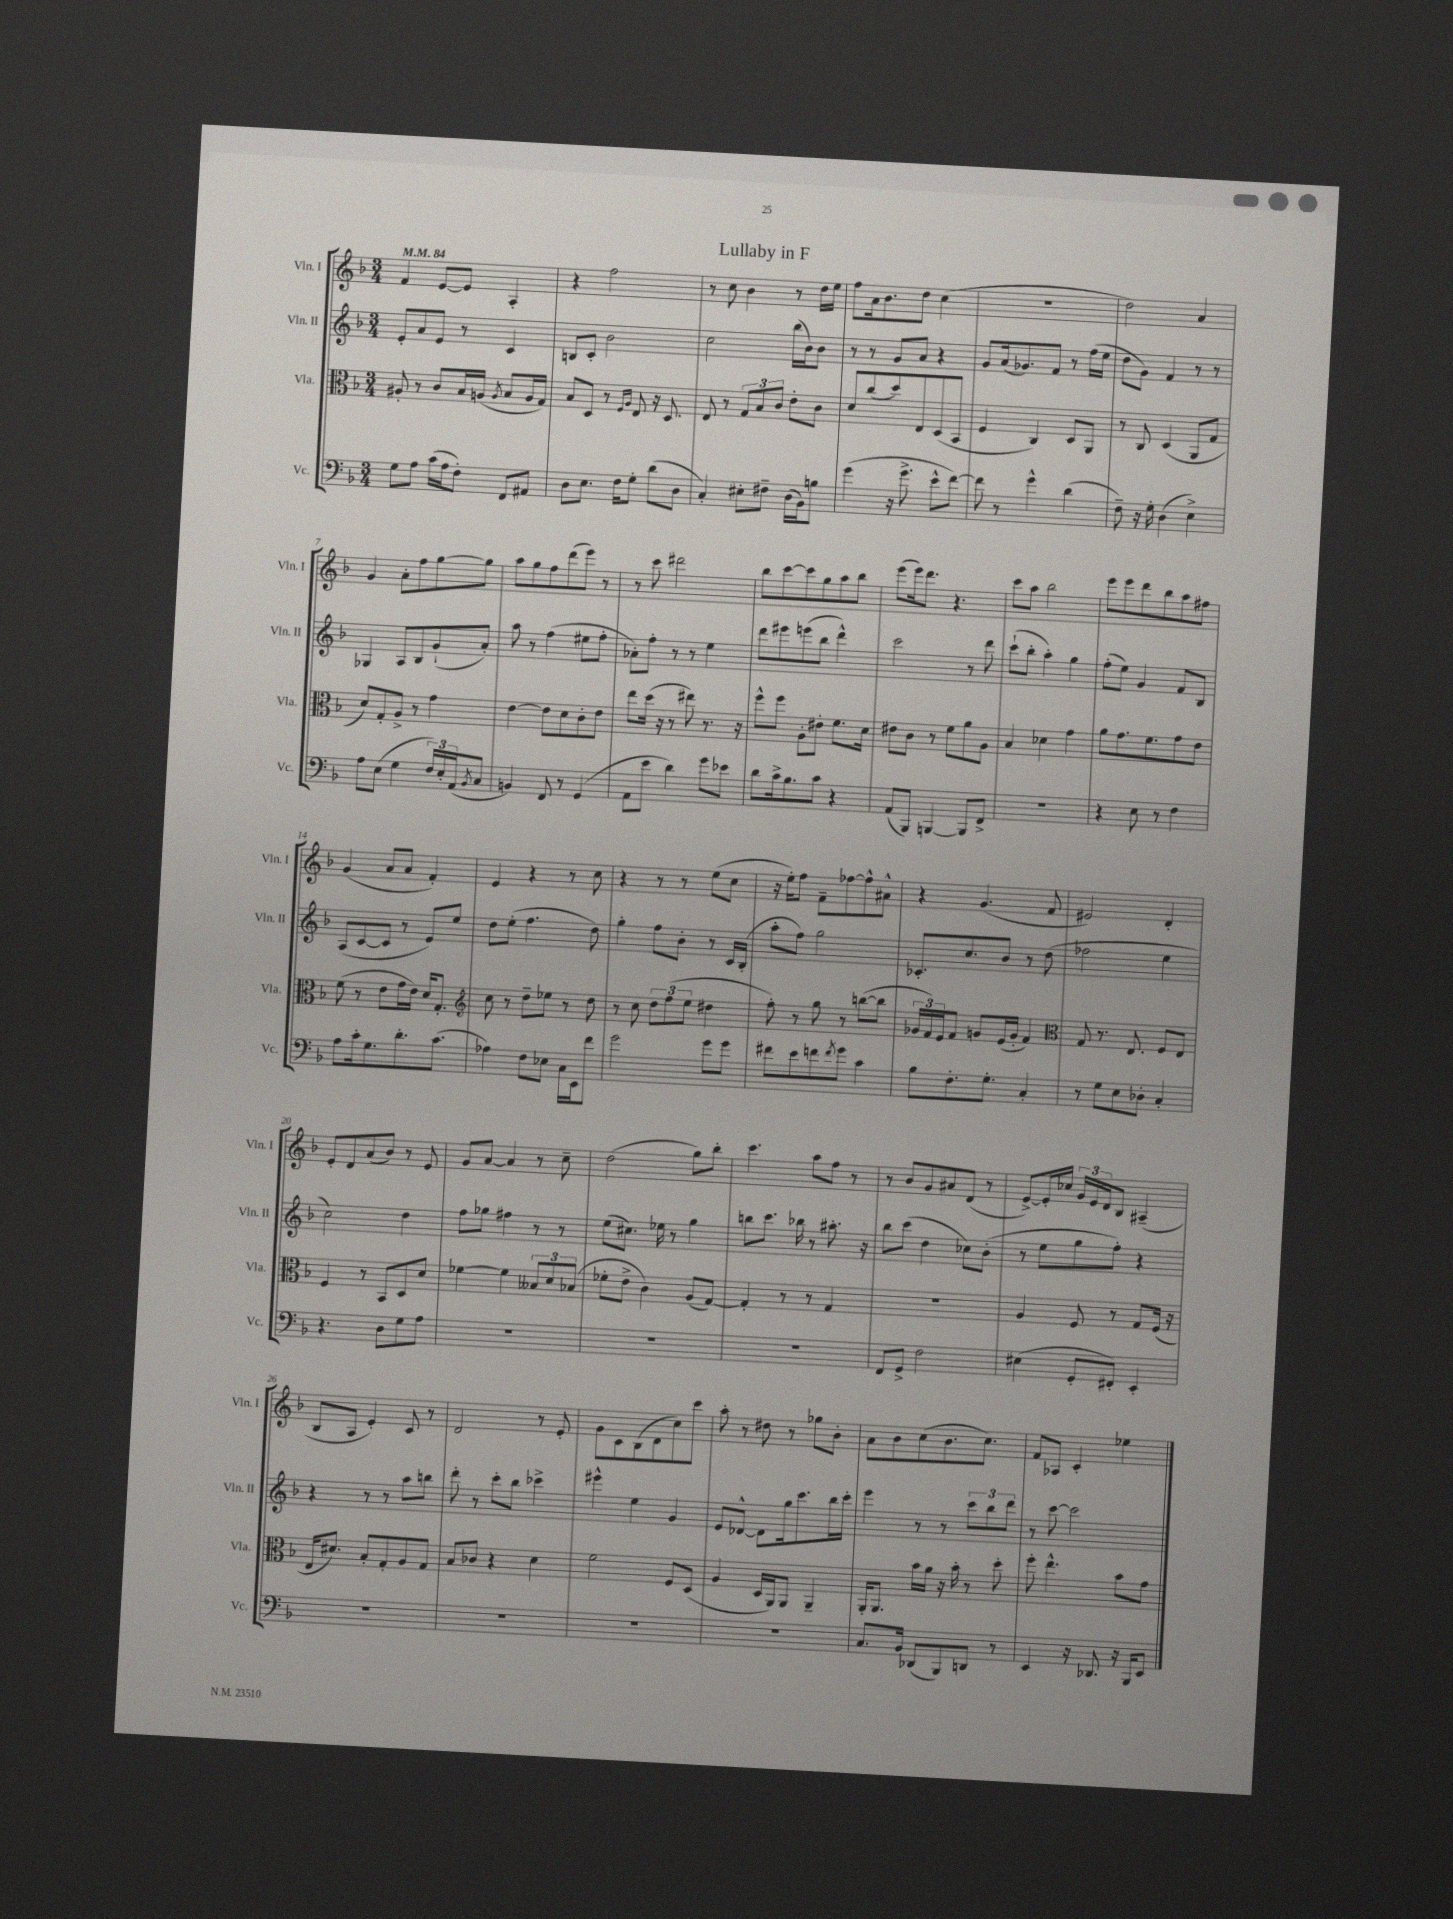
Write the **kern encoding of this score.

**kern	**kern	**kern	**kern
*part4	*part3	*part2	*part1
*staff4	*staff3	*staff2	*staff1
*I"Vc.	*I"Vla.	*I"Vln. II	*I"Vln. I
*I'Vc.	*I'Vla.	*I'Vln. II	*I'Vln. I
*clefF4	*clefC3	*clefG2	*clefG2
*k[b-]	*k[b-]	*k[b-]	*k[b-]
*M3/4	*M3/4	*M3/4	*M3/4
*MM84	*MM84	*MM84	*MM84
=1	=1	=1	=1
8G\L	8A#X'/	8e'/L	4f/
8A\J	8r	8a/	.
(16c\LL	8c/L	8e/J	[8e/L
16A\J	.	.	.
8F'\J)	16B-/L	8r	8e/J]
.	(16An/JJ	.	.
.	8qA/	.	.
8FF/L	8B-/L	4c/	4A'/
8AA#X/J	16A/L	.	.
.	16G/JJ)	.	.
=2	=2	=2	=2
8D\L	8B-/L	8Bn/L	4r
8.E\J	8D/J	8c'/J	.
.	8r	2b-\	2ff\
16F\KL	.	.	.
.	16qqF/LL	.	.
.	16qqA/JJ	.	.
8G'\J	8E/	.	.
(8d\L	16r	.	.
.	8.D/	.	.
8D\J	.	.	.
=3	=3	=3	=3
4C'/)	8E/	2cc\	8r
.	8r	.	8cc\
8E#X'\L	12G/L	.	4b-\
.	12B-/	.	.
8F#X~\J	.	.	.
.	12c/J	.	.
(16D\LL	8e'\L	(16bb-\LL	8r
16BB-\J)	.	16b-\J)	.
8Bn\J	8c\J	8b-\J	16dd\LL
.	.	.	16ee\JJ
=4	=4	=4	=4
(4g\	8d/L	8r	8ff\L
.	(8cc/	8r	16a\k
.	.	.	8.b-\
16r	8dd/)	8g/L	.
8.g^\	.	.	.
.	8E/	8a/J	8dd\J
8e^^\L	(8D/	4r	(4cc\
[8f\J)	8BB-/J	.	.
=5	=5	=5	=5
8f\]	4F/	8g/L	2.r
8r	.	(16a/k	.
.	.	8.g-X/)	.
4g^^\	4C/)	.	.
.	.	8f/J	.
(4d\	8D/L	8r	.
.	8AA/J	(16ff\LL	.
.	.	16ee\JJ	.
=6	=6	=6	=6
8F~\)	8r	8dd\L	2dd\)
16r	8C/	8g\J)	.
16G'\	.	.	.
(4D\	(4D/	4f/	.
4E^\)	8AA/L	8r	4a/
.	8G/J	8r	.
!!LO:LB:g=z
=7	=7	=7	=7
8A\L	8d/L)	4G-X/	4g/
(8E\J	8G'/	.	.
4G\	8A^/J	8A/L	8a'\L
.	8r	8B-/	8ff\
24F/LL)	4g\	(8g`/	[8gg\
24E'/	.	.	.
(24AA/J	.	.	.
8qBB-/	.	.	.
8C/J	.	8a'/J)	8gg\J]
=8	=8	=8	=8
4BBn/)	[4e\	8aa\	8aa\L
.	.	8r	8gg\
8FF/	8e\L]	(4ff\	8ff\
8r	8d\	.	(8ddd\
(4GG/	8c'\	8ee#X\L	8eee\J)
.	8e\J	8ff'\J	8r
=9	=9	=9	=9
8AA\L	8ee\L	8a-X'\L)	8r
8e\J	(16dd\Jk	8ff'\J	8ccc\
.	16r	.	.
4d\)	8r	8r	2ddd#X\
.	8ee#X\)	8r	.
8g\L	8.r	4ee\	.
8e-X\J	.	.	.
.	16r	.	.
=10	=10	=10	=10
8d\L	8ff^^\L	8ddd\L	8bb-\L
16c^\k	8ff\J	8eee#X\	[8ccc\
8.B-\	.	.	.
.	8A'\L	(8eeen\	8ccc\]
8c\J	8e#X'\J	8bb-\J	8gg\
4r	8.f\L	4ddd^^\)	8aa\
.	.	.	8bb-\J
.	16d\Jk	.	.
=11	=11	=11	=11
(8AA/L	8e#X\L	2ccc\	(8eee\L
8BBB-/J)	8c\J	.	16eee\k)
.	.	.	8.ddd\J
[4BBBn/	8r	.	.
.	8f\L	.	4.r
8BBB/L]	8a\	8r	.
8FF^/J	8A\J	8ddd\	.
=12	=12	=12	=12
2.r	4B-/	(8ccc`\L	8ccc\L
.	.	8bb-'\J	8aa\J
.	4d-X\	4aa'\)	2bb-\
.	4g\	4gg\	.
=13	=13	=13	=13
4r	8a\L	(8ff'\L	8eee\L
.	8.g\	8ee\J)	8eee\
8E\	.	4g/	8ddd\
.	8.f\	.	.
8r	.	.	8bb-\
4F\	8g\	8f/L	8aa\
.	8e\J	8B-/J	8ff#X\J
!!LO:LB:g=z
=14	=14	=14	=14
8A\L	(8f\	(8A/L	(4g/
16c'\k	8r	[8c/	.
8.G\	.	.	.
.	8e\L	8c/J]	8a/L
8.d'\	16g\L	8r	8a/J
.	16e\JJ)	.	.
.	16d/KL	8e/L)	4f'/)
(8.c\J	8.G'/J	.	.
.	.	8ee/J	.
=15	=15	=15	=15
*	*clefG2	*	*
4A-X\)	8cc\	8dd\L	4e/
.	8r	(8ee'\J	.
8F\L	8dd~\L	4.ff\	4r
8E-X\J	8ee-X\J	.	.
16C\LL	8r	.	8r
16EE\J	.	.	.
8f\J	8dd\	8dd\)	8cc\
=16	=16	=16	=16
2g\	8r	4gg'\	4r
.	8cc\	.	.
.	12dd\L	8ff\L	8r
.	(12ff\	.	.
.	.	8b-'\J	8r
.	12ee\J	.	.
8g\L	4dd#X\	8r	(8ee\L
8g\J	.	16c/LL	8cc\J
.	.	(16B-'/JJ	.
=17	=17	=17	=17
8f#X\L	8ff'\)	8aa'\L	16r
.	.	.	16ee'\KL)
8e\	8r	8ff\J)	8ff\J
8fn\	8gg\	2gg\	8f~\L
8qf/	.	.	.
8g\J	8r	.	[8ff-X\
4c\	([8bbn\L	.	8ff-^^\]
.	8bb\J]	.	8a#X^^\J
=18	=18	=18	=18
8B-\L	24g-X/LL	8.c-X'/L	4r
.	24f/)	.	.
.	24e/J	.	.
8.F'\	8f/J	.	.
.	.	8.cc/	.
.	8gn/L	.	(4.g/
8.G'\J	.	.	.
.	(16e/L	8b-/J	.
.	16g'/JJ	.	.
4C'/	4f/)	8r	.
.	.	(8dd\	8f/
=19	=19	=19	=19
*	*clefC3	*	*
8r	8G/	2ff-X\	2e#X/)
8G\L	8.r	.	.
8E\	.	.	.
.	8.E/	.	.
8D-X'\J	.	.	.
4C'/	8F/L	4ee\	4d'/
.	8E/J	.	.
!!LO:LB:g=z
=20	=20	=20	=20
4.r	4F/	2cc\)	8e'/L
.	.	.	8d/
.	8r	.	(8a/
8D\L	8BB-/L	.	8b-/J)
8G\	8D/	4dd\	8r
8A\J	8d/J	.	8e/
=21	=21	=21	=21
2.r	[4f-X\	8ff\L	8g/L
.	.	8gg-X\J	[8a/J
.	4f-\]	4ff#X\	4a/]
.	12B--X/L	8r	8r
.	12d/	.	.
.	.	8r	8cc~\
.	(12B-X/J	.	.
=22	=22	=22	=22
2.r	8f-X'\L	(8ee\L	(2dd\
.	8e^\J	8.cc#X\J)	.
.	4c\)	.	.
.	.	16ee-X\	.
.	.	8r	.
.	(8A/L	4gg\	8gg\L)
.	[8G/J)	.	8bb-'\J
=23	=23	=23	=23
2.r	4G'/]	8bbn\L	4.ccc\
.	.	8.ccc\J	.
.	8r	.	.
.	.	16bb-X\	.
.	8r	8r	8aa\L
.	4G/	8.aa#X'\	8ff\J
.	.	.	8r
.	.	16r	.
=24	=24	=24	=24
8FF/L	2.r	8bb-\L	8r
8GG^/J	.	(8ccc\J	8b-/L
2F\	.	4dd\	8g/
.	.	.	8a#X/
.	.	8cc-X\L)	(8d/J
.	.	(8b-'\J	8r
=25	=25	=25	=25
(4E#X\	4A/	8r	[8e^/L)
.	.	8ee\L	16e'/L]
.	.	.	16cc-X/JJ
8GG'/L	8F/	8gg\	24g/LL
.	.	.	24e/
.	.	.	24d/J
8FF#X'/J)	8r	8ff'\J)	8B-/J
4EE'/	8G/L	4r	(4A#X~/
.	(16F/Jk	.	.
.	16r	.	.
!!LO:LB:g=z
=26	=26	=26	=26
2.r	16E/KL	4r	8B-/L
.	8.d#X/J)	.	.
.	.	.	8A/J
.	8B-'/L	8r	4e'/)
.	8G'/	8r	.
.	8A/	8aa\L	8c/
.	8G/J	8bbn\J	8r
=27	=27	=27	=27
2.r	8B-/L	8ddd'\	2d/
.	8c-X/J	8r	.
.	4r	8ccc'\L	.
.	.	8bb-\J	.
.	4d\	4ccc-X^\	8r
.	.	.	8e'/
=28	=28	=28	=28
2.r	2f\	4eee#X^^\	8g\L
.	.	.	8c\
.	.	4ee\	(8B-\
.	.	.	8d\
.	8F/L	4g/	8cc\)
.	(8D/J	.	8ccc\J
=29	=29	=29	=29
2.r	4A/	8e/L	8aa'\
.	.	[8d-X^^/J	8r
.	16D/LL	8d-\L]	8dd#X\
.	16AA/J)	.	.
.	8AA/J	16gg\k	8r
.	.	8.ccc\	.
.	4AA~/	.	8gg-X\L
.	.	16bb-\L	8b-'\J
.	.	16ccc'\JJ	.
=30	=30	=30	=30
8.C/L	16AA'/KL	4eee\	8a\L
.	8.AA/J	.	.
.	.	.	8b-\
16BB-/Jk	.	.	.
(8DD-X/L	16b-\LL	8r	(8cc\
.	16a\JJ	.	.
8BBB-/)	16r	8r	8.b-\
.	16b-'\	.	.
8DDn/J	8r	12ccc\L	.
.	.	.	8.cc\J)
.	.	12bb-\	.
8r	8dd'\	.	.
.	.	12ddd\J	.
=31	=31	=31	=31
4EE/	8ff'\	8r	8f/L
.	4.ee^^\	[8ccc\	8A-X/J
16r	.	2ccc\]	4c'/
8.DD-X/	.	.	.
16r	8b-\L	.	4ee-X\
16BBB-/KL	.	.	.
8EE/J	8g\J	.	.
==	==	==	==
*-	*-	*-	*-
